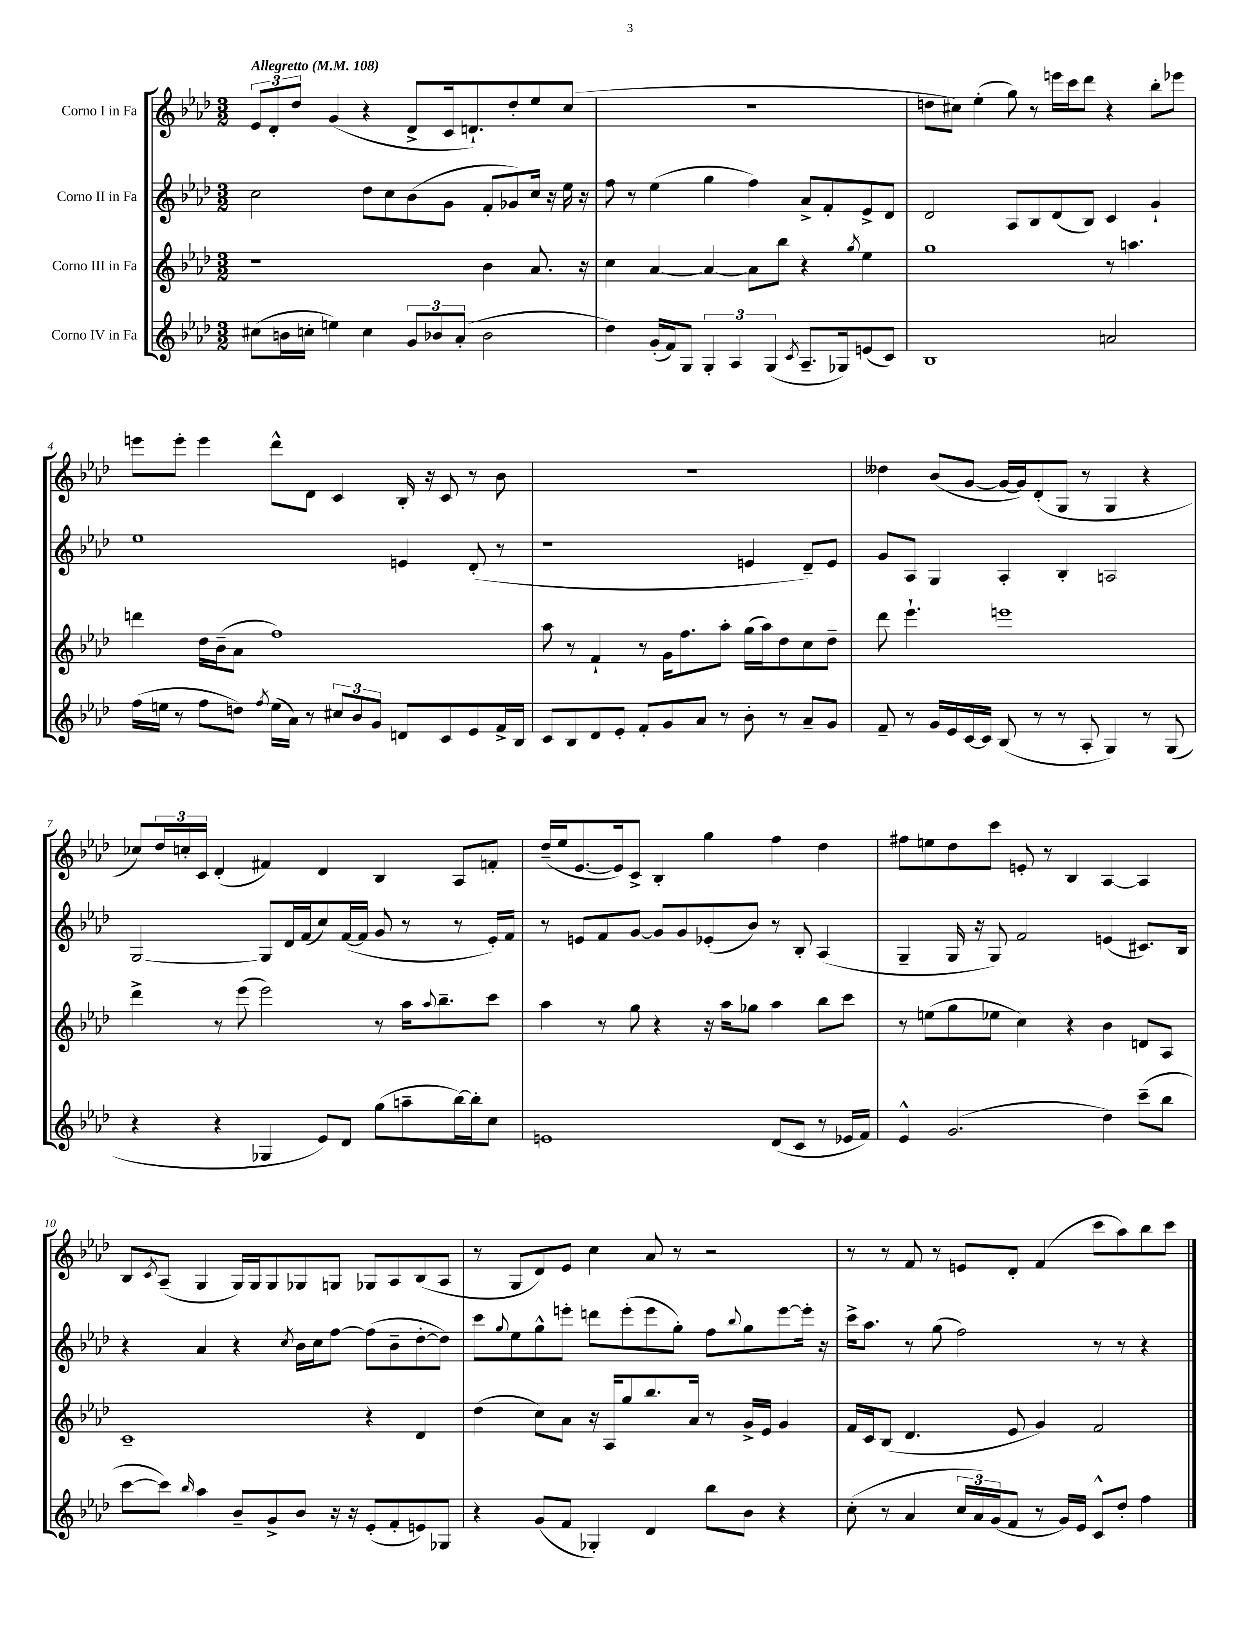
<<
\new StaffGroup <<
\new Staff = "s0" \with { instrumentName = "Corno I in Fa" } {
    \clef treble \key aes \major \numericTimeSignature \time 3/2 \tempo "Allegretto" 4 = 108
    \tuplet 3/2 { ees'8 des'8-. des''8 } g'4( r4 des'8-> c'16 d'8.-!) des''8-. ees''8 c''8( |
    R1. |
    d''8 cis''8) ees''4-.( g''8) r8 e'''16 c'''16 des'''8 r4 bes''8-. ees'''8 |
    e'''8 e'''8-. e'''4 des'''8-^ des'8 c'4 bes16-. r16 c'8 r8 bes'8 |
    R1. |
    deses''4 bes'8( g'8~ g'16~ g'16) des'8-.( g8 r8 g4 r4 |
    ces''8) \tuplet 3/2 { des''16 c''16-. c'16 } des'4-.( fis'4) des'4 bes4 aes8 f'8-. |
    des''16--( ees''16 ees'8.~ ees'16) c'8-> bes4-. g''4 f''4 des''4 |
    fis''8 e''8 des''8 c'''8 e'8-. r8 bes4 aes4~ aes4 |
    bes8 \acciaccatura { c'8 } aes8--( g4 g16) g16 g8 ges8 g8 ges8 aes8 bes8( aes8 |
    r8 g8 des'8) ees'8 c''4 aes'8 r8 r2 |
    r8 r8 f'8 r8 e'8 des'8-. f'4( c'''8 aes''8) bes''8 c'''8 \bar "|." |
}
\new Staff = "s1" \with { instrumentName = "Corno II in Fa" } {
    \clef treble \key aes \major \numericTimeSignature \time 3/2
    c''2 des''8 c''8 bes'8( g'8 f'8-. ges'8) c''16 r16 ees''16 r16 |
    f''8 r8 ees''4( g''4 f''4) aes'8-> f'8-. ees'8-> des'8 |
    des'2 aes8 bes8 des'8( bes8) c'4 g'4-! |
    ees''1 e'4 des'8-.( r8 |
    r1 e'4 des'8--) e'8 |
    g'8 aes8 g4 aes4-. bes4-. a2 |
    g2~ g8 des'16 f'16( c''8) f'16~( f'16 g'8 r8 r8 ees'16-.) f'16 |
    r8 e'8 f'8 g'8~ g'8 g'8 ees'8-.( bes'8) r8 bes8-. aes4( |
    g4-- g16 r16 g8) f'2 e'4( cis'8.) bes16 |
    r4 aes'4 r4 \acciaccatura { c''8 } bes'16 c''16 f''8~ f''8( bes'8-- des''8~-. des''8) |
    c'''8 \appoggiatura { g''8 } ees''8 g''8-^ e'''8-. d'''8 e'''8-.( e'''8 g''8-.) f''8 \appoggiatura { bes''8 } g''8 e'''8~ e'''16-. r16 |
    c'''16-> aes''8. r8 g''8( f''2) r8 r8 r4 \bar "|." |
}
\new Staff = "s2" \with { instrumentName = "Corno III in Fa" } {
    \clef treble \key aes \major \numericTimeSignature \time 3/2
    r1 bes'4 aes'8. r16 |
    c''4 aes'4~ aes'4~ aes'8 bes''8 r4 \acciaccatura { g''8 } ees''4 |
    g''1 r8 a''4. |
    d'''4 des''16 bes'16--( aes'8 f''1) |
    aes''8 r8 f'4-! r8 g'16 f''8. aes''8-. g''16( aes''16) des''8 c''8 des''8-- |
    des'''8 ees'''4.-! e'''1 |
    des'''4-> r8 ees'''8( ees'''2) r8 aes''16 \appoggiatura { aes''8 } bes''8.-- c'''8 |
    aes''4 r8 g''8 r4 r16 aes''16 ges''8 aes''4 bes''8 c'''8 |
    r8 e''8( g''8 ees''8 c''4) r4 bes'4 d'8 aes8 |
    c'1-- r4 des'4 |
    des''4( c''8) aes'8 r16 aes16 g''8 bes''8. aes'16 r8 g'16-> ees'16 g'4 |
    f'16 c'16 bes8( des'4. ees'8 g'4) f'2 \bar "|." |
}
\new Staff = "s3" \with { instrumentName = "Corno IV in Fa" } {
    \clef treble \key aes \major \numericTimeSignature \time 3/2
    cis''8( b'16 c''16-. e''4) c''4 \tuplet 3/2 { g'8 bes'8 aes'8-.( } bes'2 |
    des''4) g'16-.( f'16) g8 \tuplet 3/2 { g4-. aes4 g4( } \acciaccatura { c'8 } aes8.-- ges16) e'8( c'8) |
    bes1 a'2 |
    f''16( e''16 r8 f''8 d''8) \acciaccatura { f''8 } e''16( aes'16) r8 \tuplet 3/2 { cis''8 bes'8 g'8 } d'8 c'8 ees'8 f'16-> bes16 |
    c'8 bes8 des'8 ees'8-. f'8-. g'8 aes'8 r8 bes'8-. r8 aes'8-- g'8 |
    f'8-- r8 g'16 ees'16 c'16~ c'16 bes8( r8 r8 aes8-. g4) r8 g8( |
    r4 r4 ges4 ees'8) des'8 g''8( a''8-- bes''16~) bes''16-. c''8 |
    e'1 des'8( c'8 r8 ees'16 f'16) |
    ees'4-^ g'2.( des''4) c'''8--( bes''8 |
    c'''8~ c'''8) \grace { bes''16 } aes''4 bes'8-- g'8-> bes'8 r16 r16 ees'8-.( f'8-. e'8) ges8 |
    r4 g'8( f'8 ges4-.) des'4 bes''8 bes'8 r4 |
    c''8-.( r8 aes'4 \tuplet 3/2 { c''16 aes'16) g'16( } f'8 r8 g'16) ees'16 c'8-^ des''8-. f''4 \bar "|." |
}
>>
>>
